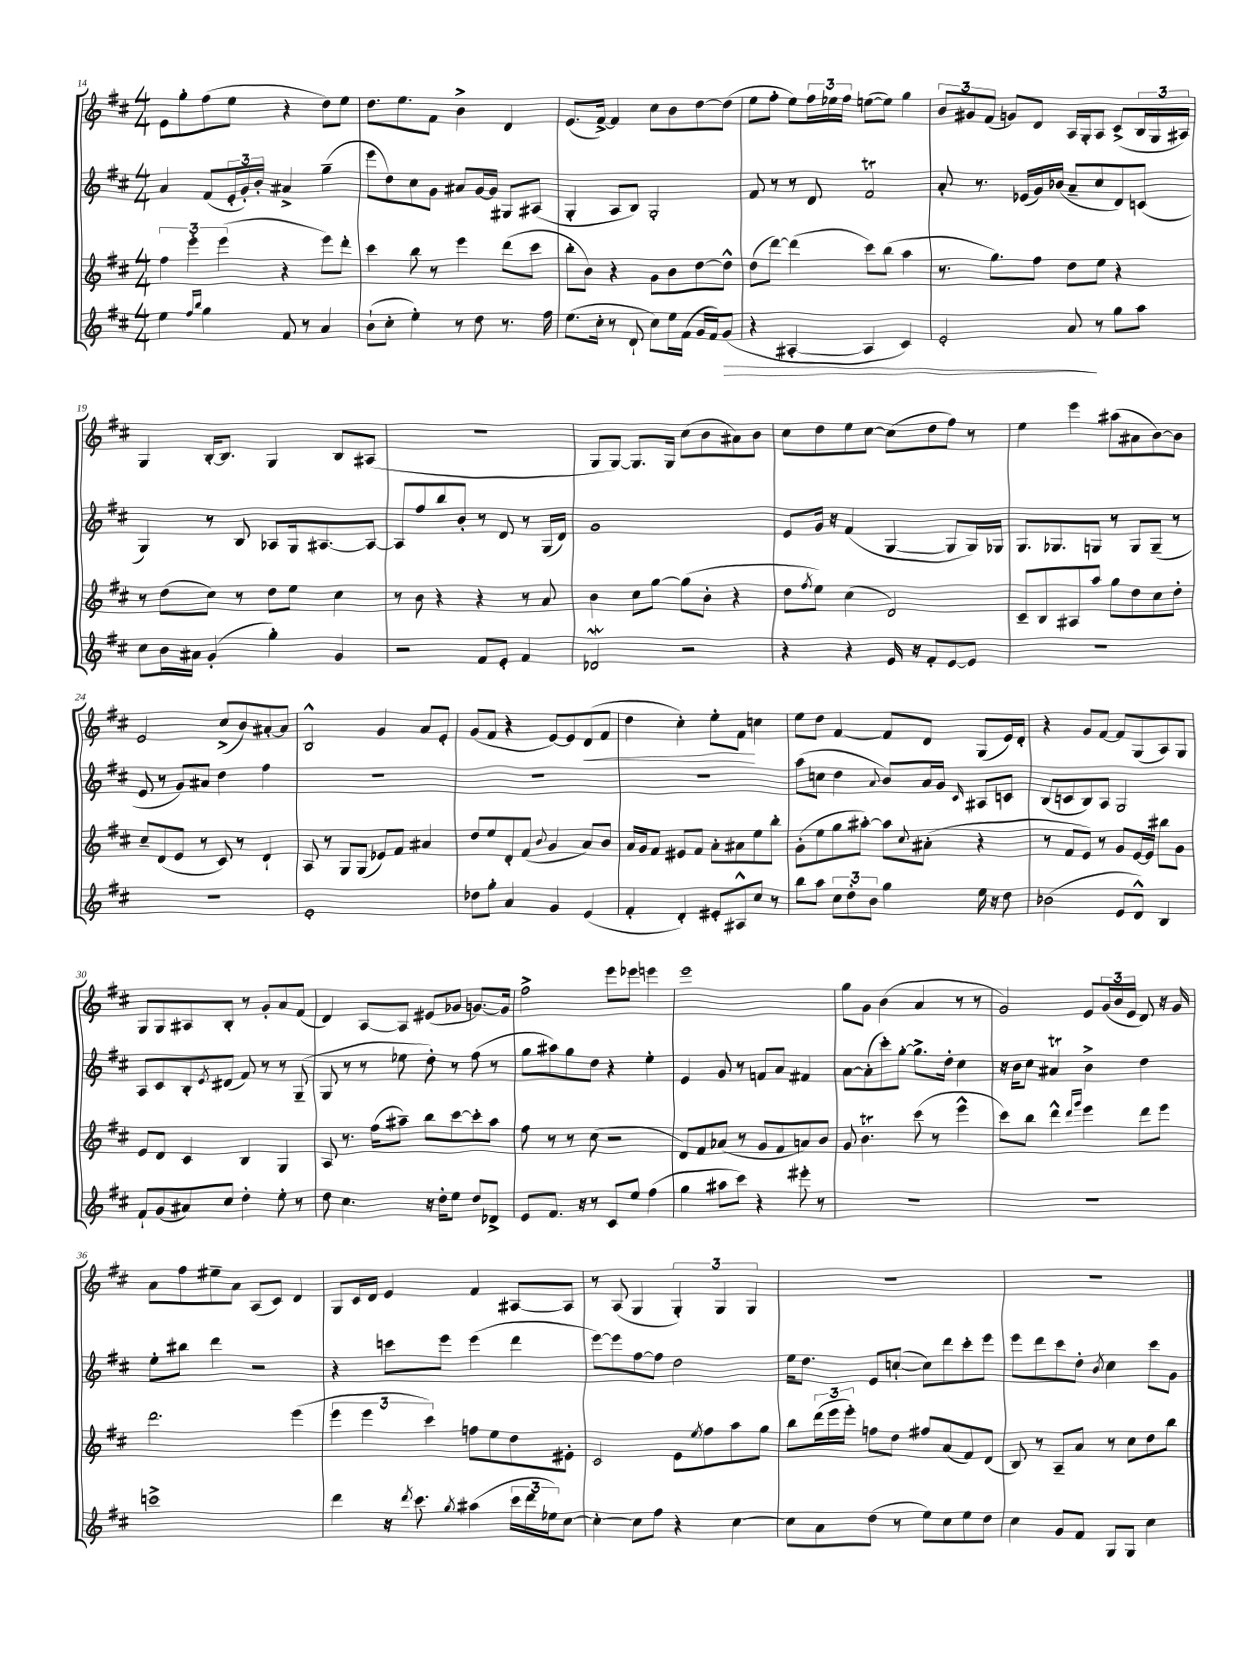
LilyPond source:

<<
\new StaffGroup <<
\new Staff = "s0" {
    \clef treble \key d \major \numericTimeSignature \time 4/4
    e'8 g''8-. fis''8( e''8 r4 d''8) e''8 |
    d''8. e''8. fis'8 b'4-> d'4 |
    e'8.( fis'16~->) fis'4 cis''8 b'8 d''8~ d''8( |
    e''8 fis''8-. e''8) \tuplet 3/2 { fis''16 ees''16 fis''16 } e''8~( e''8) g''4 |
    \tuplet 3/2 { b'8 gis'8 fis'8( } g'8) d'8 a16 g16-. a8 cis'8->( \tuplet 3/2 { b16 g16 ais16) } |
    g4 b16~-. b8. g4 b8 ais8( |
    r1 |
    g8 g8~) g8. g16 cis''8( b'8 ais'8) b'8 |
    cis''8 d''8 e''8 cis''8~ cis''8( d''8 fis''8) r8 |
    e''4 e'''4 ais''8( ais'8 b'8~) b'8 |
    e'2 cis''8->( b'8) ais'8~-. ais'8 |
    b2-^ g'4 a'8 e'8-. |
    g'8( fis'8 r4 e'8~) e'8 d'8\<( fis'8 |
    d''4 cis''4-.) e''8-. fis'8\! c''4 |
    e''8 d''8 fis'4~ fis'8 d'8 g8( e'16) d'16-. |
    r4 g'8 fis'8~ fis'8 g8( a8) g8 |
    g8 g8 ais8 b8-. r8 g'8-. a'8 fis'8( |
    d'4) a8~ a8 eis'8( ges'8 g'8.~) g'16 |
    fis''2-> e'''8 ees'''8 e'''4 |
    e'''1 |
    g''8 g'8 b'4( a'4 r8 r8 |
    g'2) e'8 \tuplet 3/2 { g'16( b'16 e'16 } d'8) r16 g'16 |
    a'8 fis''8 eis''8-- a'8 a8( cis'8) d'4 |
    g8 cis'16 d'16 e'4 fis'4 ais8~ ais8 |
    r8 a8( g4 \tuplet 3/2 { g4-.) g4 g4 } |
    R1 |
    R1 \bar "|." |
}
\new Staff = "s1" {
    \clef treble \key d \major \numericTimeSignature \time 4/4
    a'4 fis'8( \tuplet 3/2 { e'16-. g'16-.) b'16-. } ais'4-> g''4--( |
    e'''8 d''8) cis''8 g'8 ais'8 g'16~ g'16 gis8 ais8( |
    g4-. a8 b8) g2-. |
    fis'8 r8 r8 d'8 fis'2\trill |
    a'8-. r8. ees'16( g'16) bes'16( a'8-- cis''8 d'8) c'8( |
    g4) r8 b8 aes8 g16 ais8.~ ais8~ |
    ais8 fis''8 b''8 b'8-. r8 d'8 r8 g16( d'16) |
    g'1 |
    e'8 g'16 r16 fis'4( g4~ g8 g16) ges16 |
    g8. ges8. g8 r8 g8 g8--( r8 |
    e'8 r8 g'8) ais'8 d''4 fis''4 |
    R1 |
    R1 |
    R1 |
    a''8( c''8 d''4 \appoggiatura { a'8 } b'8) a'16 g'16 \grace { cis'16 } ais8 c'8 |
    b8( c'8 b8) a8 g2 |
    a8 cis'8 b8-. \acciaccatura { e'8 } dis'8( fis'8) r8 r8 g8--( |
    g8 r8 r8 ees''8 d''8-.) r8 fis''8( r8 |
    g''8 ais''8) g''8 d''8 r4 e''4-. |
    e'4 g'8 r8 f'8 a'8 fis'4 |
    a'8~ a'8-.( cis'''8-.) g''8~-. g''8.-> d''16-. cis''4 |
    r16 b'16 cis''8 ais'4\trill b'4-> d''4 |
    e''8-. bis''8 d'''4 r2 |
    r4 c'''8 e'''8 e'''4( d'''4 |
    e'''8~) e'''8 fis''8~ fis''8 d''2 |
    e''16 d''8. e'8 c''8~-!( c''8) d'''8 cis'''8-. e'''8 |
    e'''8 d'''8 cis'''8 d''8-. \acciaccatura { b'8 } cis''4 cis'''8 g'8 \bar "|." |
}
\new Staff = "s2" {
    \clef treble \key d \major \numericTimeSignature \time 4/4
    \tuplet 3/2 { fis''4 e'''4-. e'''4( } r4 e'''8) d'''8-. |
    cis'''4 b''8 r8 e'''4 d'''8( cis'''8 |
    b''8-. b'8) r4 g'8 b'8 d''8~ d''8-^ |
    d''8( d'''8~) d'''4( cis'''8) b''8( a''4 |
    r8. g''8.) fis''8 d''8 e''8 r4 |
    r8 d''8( cis''8) r8 d''8 e''8 cis''4 |
    r8 b'8 r4 r4 r8 a'8 |
    b'4 cis''8 g''8~ g''8( b'8-. r4 |
    d''8 \acciaccatura { fis''8 } e''8) cis''4( d'2) |
    cis'8-- b8 ais8 a''8 g''8 d''8 cis''8 d''8-. |
    cis''8-- d'8( e'8 r8 cis'8) r8 d'4-! |
    a8 r8 g8 g8( ees'8) fis'8 ais'4 |
    d''8 e''8 d'8-. fis'8( \appoggiatura { b'8 } g'4 a'8) b'8 |
    a'16 g'16 fis'8 eis'8 fis'8 a'8-. ais'8 e''8 b''8-. |
    g'8-.( e''8 g''8 ais''8~-.) ais''8 \appoggiatura { cis''8 } ais'8-.( r4 |
    r8 fis'8 e'8) r8 g'8 e'16~ e'16 bis''8 g'8 |
    e'8 d'8 cis'4 b4 g4 |
    a8 r8. fis''16( ais''8--) b''8 cis'''8~ cis'''8-. ais''8 |
    fis''8 r8 r8 cis''8( r2 |
    d'8) fis'8 aes'8( r8 g'8 fis'8 a'8) b'8 |
    g'8 b'4.\trill cis'''8( r8 e'''4-^ |
    cis'''8) b''8 d'''4-^ \grace { d'''16 g'''16 } e'''4 d'''8 e'''8 |
    d'''2. e'''4( |
    \tuplet 3/2 { e'''4 e'''4 cis'''4) } f''8 e''8 d''8 eis'8-. |
    cis'2 e'8 \acciaccatura { e''8 } fis''8 a''8 g''8 |
    b''8 \tuplet 3/2 { d'''16( e'''16 e'''16-.) } f''8 d''8 fis''8 a'8( fis'8) d'8( |
    b8) r8 a8-- a'8 r8 cis''8 d''8 b''8 \bar "|." |
}
\new Staff = "s3" {
    \clef treble \key d \major \numericTimeSignature \time 4/4
    e''4 \grace { fis''16 b''16 } g''4 fis'8 r8 a'4 |
    b'8-!( cis''8-. e''4-.) r8 d''8 r8. fis''16 |
    e''8.( cis''16-. r8 d'8-! cis''8) e''16 fis'16( g'16 fis'16) g'8\>( |
    r4 ais4~-. ais4 cis'4) |
    e'2-. a'8\! r8 g''8 a''8 |
    cis''8 b'16 ais'16 g'4-.( g''4-.) g'4 |
    r2 fis'8 e'8-. fis'4 |
    des'2\mordent r2 |
    r4 r4 e'16 r16 fis'8-. e'8~ e'8 |
    R1 |
    r1 |
    e'1-. |
    des''8 g''8-. a'4 g'4 e'4( |
    fis'4-. d'4-.) eis'8-. ais8-^ cis''8 r8 |
    b''8 a''8 \tuplet 3/2 { cis''8 d''8-. b'8 } g''4 e''16 r16 d''8 |
    bes'2( e'8 d'8-^) b4 |
    fis'8-! g'8( ais'8) cis''8 d''4-. e''8-. r8 |
    d''8 cis''4. r16 d''16-. e''8 d''8 des'8-> |
    e'8 fis'8. r16 r8 cis'8 e''8 fis''4( |
    g''4 ais''8 cis'''8) r4 eis'''8-. r8 |
    R1 |
    R1 |
    c'''1-> |
    d'''4 r16 \acciaccatura { d'''8 } cis'''8. \acciaccatura { g''8 } ais''4( \tuplet 3/2 { cis'''16 d'''16 ees''16) } cis''8~ |
    cis''4~-. cis''8 fis''8 r4 cis''4~ |
    cis''8 a'8 d''8( r8 e''8) cis''8 e''8 d''8 |
    cis''4 g'8 fis'8 g8 g8 cis''4 \bar "|." |
}
>>
>>
\layout { \context { \Score currentBarNumber = #14 } }
